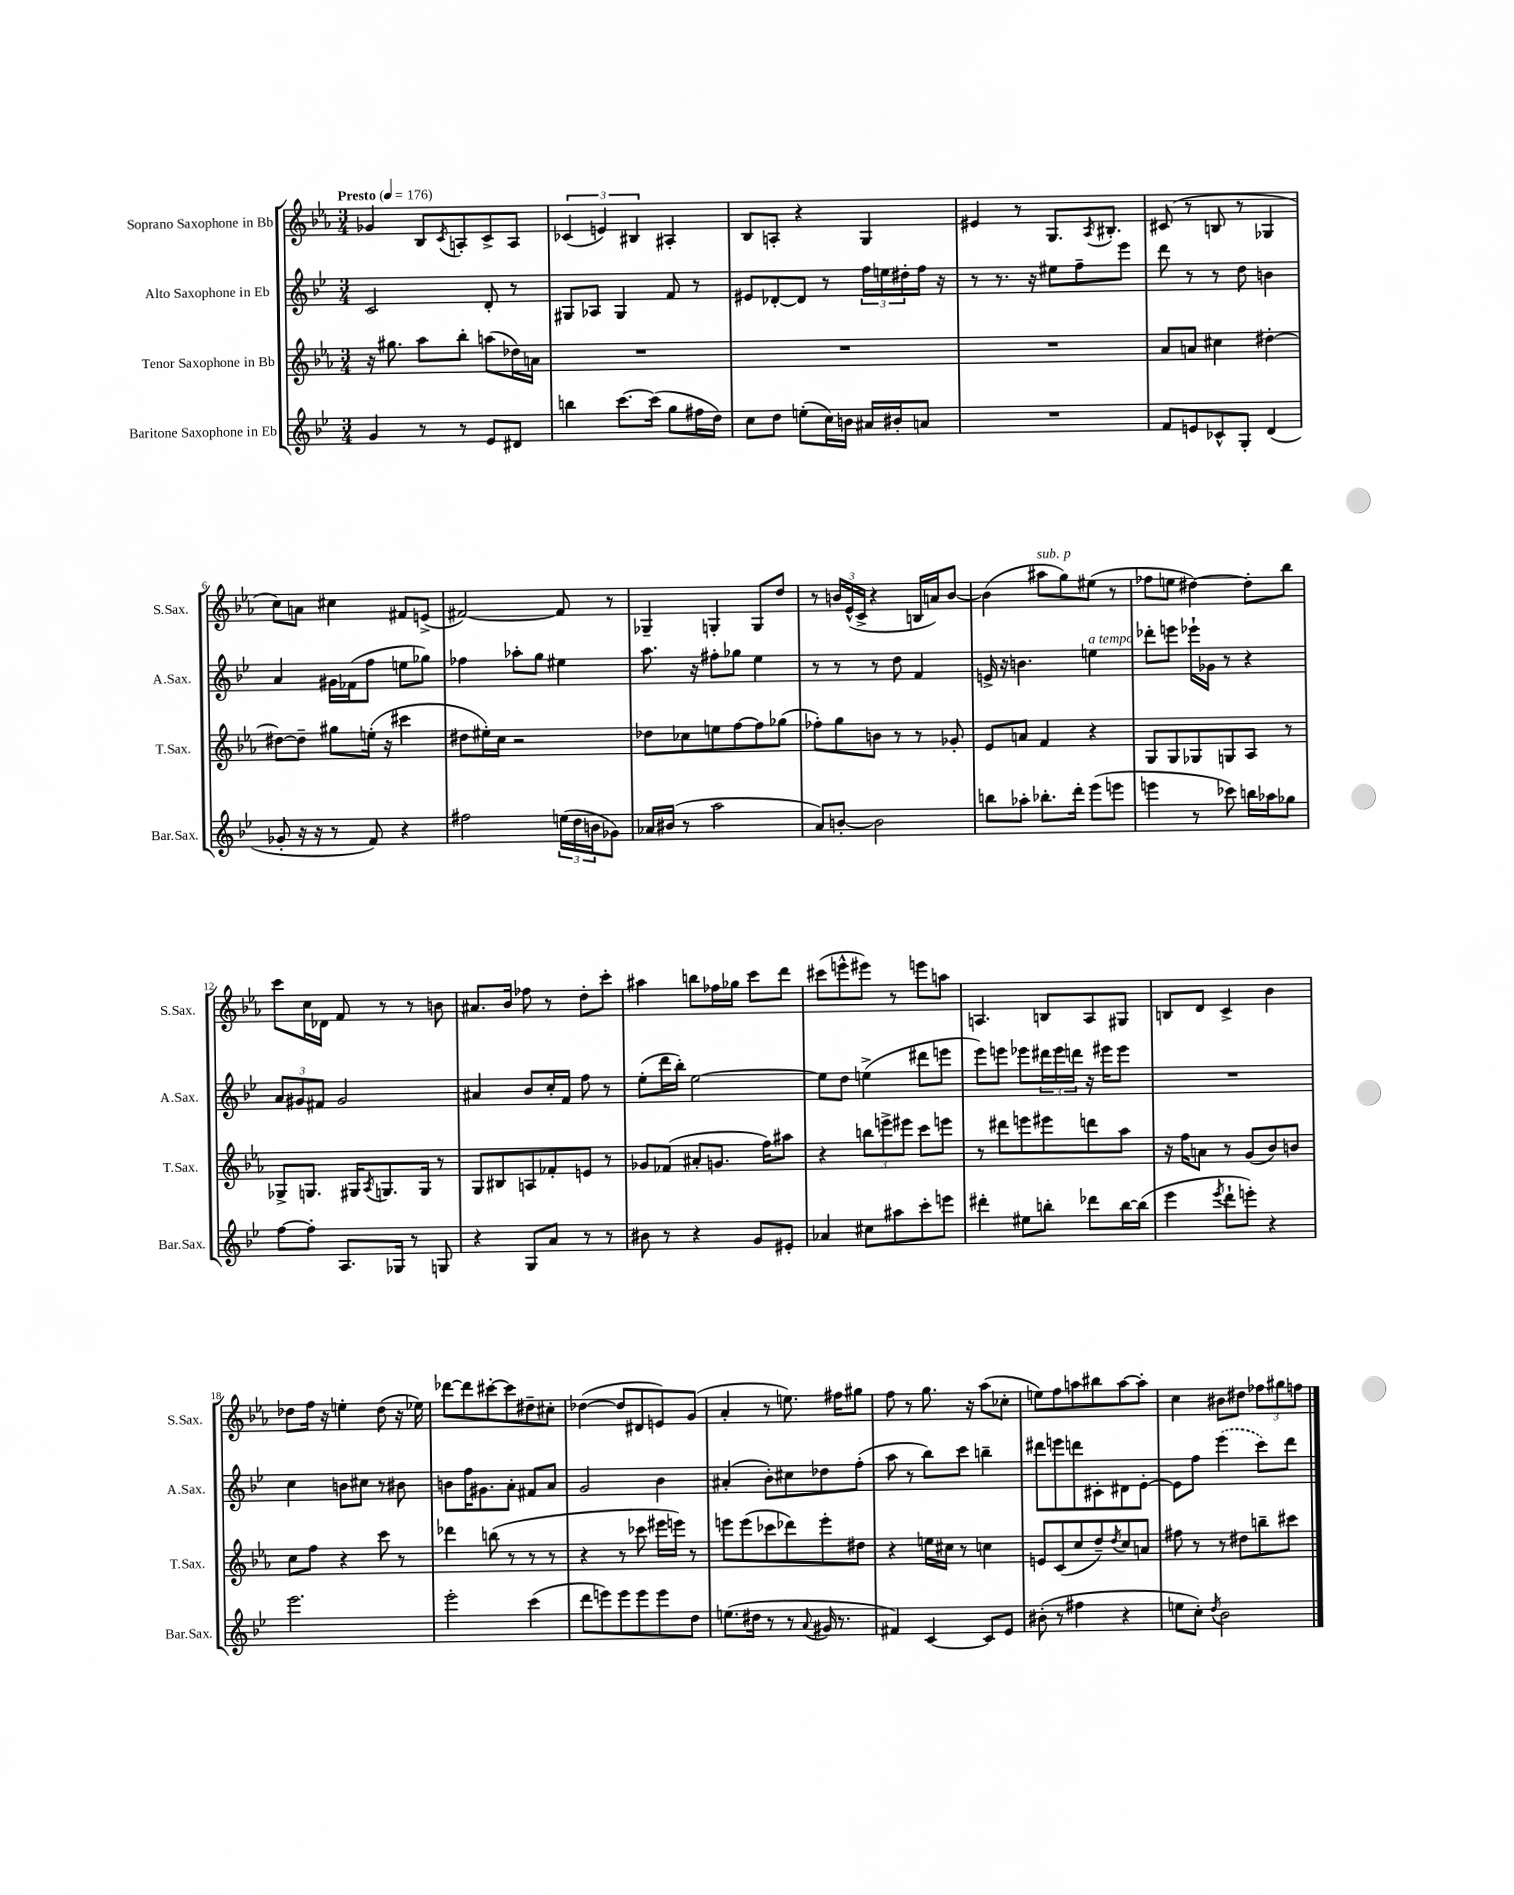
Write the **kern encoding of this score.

**kern	**kern	**kern	**kern
*part4	*part3	*part2	*part1
*staff4	*staff3	*staff2	*staff1
*I"Baritone Saxophone in Eb	*I"Tenor Saxophone in Bb	*I"Alto Saxophone in Eb	*I"Soprano Saxophone in Bb
*I'Bar.Sax.	*I'T.Sax.	*I'A.Sax.	*I'S.Sax.
*clefG2	*clefG2	*clefG2	*clefG2
*k[b-e-]	*k[b-e-a-]	*k[b-e-]	*k[b-e-a-]
*M3/4	*M3/4	*M3/4	*M3/4
*MM176	*MM176	*MM176	*MM176
=1	=1	=1	=1
!	!	!	!LO:TX:a:B:t=Presto
4g/	16r	2c/	4g-X/
.	8.gg#X\	.	.
8r	8aa-\L	.	8B-/L
.	.	.	8qc/
8r	8bb-'\J	.	8An'/
8e-/L	(8aan\L	8d'/	8c^/
8d#X/J	16dd-X\L)	8r	8A/J
.	16an\JJ	.	.
=2	=2	=2	=2
4bbn\	2.r	8G#X/L	(6c-X/
.	.	8A-X/J	.
.	.	.	6en/)
[8.ccc\L	.	4G#/	.
.	.	.	6B#X/
(16ccc\Jk]	.	.	.
8gg\L	.	8f/	4A#X'/
16ff#X\L	.	8r	.
16dd\JJ)	.	.	.
=3	=3	=3	=3
8cc\L	2.r	8e#X/L	8B-/L
8dd\J	.	[8d-X'/	8An'/J
(8een'\L	.	8d-/J]	4r
16cc\L)	.	8r	.
16bn\JJ	.	.	.
16a#X/LL	.	24ff\LL	4G/
.	.	24een\	.
16b#X'/J	.	.	.
.	.	24dd#X'\	.
8an/J	.	16ff\JJ	.
.	.	16r	.
=4	=4	=4	=4
2.r	2.r	8r	4e#X/
.	.	8.r	.
.	.	.	8r
.	.	16r	.
.	.	8ee#X\L	8.G/L
.	.	8ff~\	.
.	.	.	8qA-/
.	.	.	8.B#X'/J
.	.	8eee-\J	.
=5	=5	=5	=5
8f/L	8a-/L	8ddd\	(8c#X/
8en/	8an/J	8r	8r
8c-X^^/	4cc#X\	8r	8Bn/
8G'/J	.	8dd\	8r
(4d/	[4dd#X'\	4bn\	4G-X/
!!LO:LB:g=z
=6	=6	=6	=6
8g-X'/	8dd#X\L_	4a/	8cc\L)
16r	8dd#~\J]	.	8an\J
16r	.	.	.
8r	8gg#X\L	16g#X\LL	4cc#X\
.	.	(16f-X\J	.
8f/)	(16een'\Jk	8ff\J	.
.	16r	.	.
4r	4ccc#X\	8een\L	8f#X/L
.	.	8gg-X\J)	(8en^/J
=7	=7	=7	=7
2ff#X\	8dd#X\L	4ff-X\	[2f#X/)
.	16ee#X'\L)	.	.
.	16cc\JJ	.	.
.	2r	8aa-X'\L	.
.	.	8gg\J	.
(24een\LL	.	4ee#X\	8f#/]
24dd\	.	.	.
24bn\J	.	.	.
8g-X\J)	.	.	8r
=8	=8	=8	=8
16a-X/LL	8dd-X\L	8.aa\	4G-X~/
(16b#X/JJ	.	.	.
8r	8cc-X\	.	.
.	.	16r	.
2aa\	8een\	8ff#X'\L	4Gn'/
.	[8ff\	8gg-X\J	.
.	8ff\]	4ee-\	8G/L
.	(8gg-X\J	.	8dd/J
=9	=9	=9	=9
8a/L)	8ff-X'\L)	8r	8r
[8bn'/J	8gg\	8r	24bn/LL
.	.	.	(24e-^^/
.	.	.	24c^/JJ
2b\]	8bn\J	8r	4r
.	8r	8dd\	.
.	8r	4f/	16Bn/LL
.	.	.	16an/J)
.	8g-X'/	.	[8b/J
=10	=10	=10	=10
8bbn\L	8e-/L	16en^/	(4b\]
.	.	16r	.
8aa-X'\J	8an/J	4.bn\	.
!	!	!	!LO:TX:a:i:t=sub. p
8.bb-X'\L	4f/	.	8aa#X\L
.	.	.	8gg\)
16ddd'\Jk	.	.	.
!	!	!LO:TX:a:i:t=a tempo	!
(8eee-\L	4r	4een\	(8ee#X\J
8eeen\J	.	.	8r
=11	=11	=11	=11
4eeen\	8G/L	8ddd-X'\L	8ff-X\L
.	8G/	8eeen\J	8een\J
8r	8G-X/	16eee-X`\LL	[4dd#X\)
.	.	16g-X\JJ	.
8ccc-X\)	8Gn/	8r	.
16bbn\LL	8A-/J	4r	8dd#'\L]
16aa-X\J	.	.	.
8gg-X\J	8r	.	8bb-\J
!!LO:LB:g=z
=12	=12	=12	=12
[8ff\L	8G-X^/L	12a/L	8ccc\L
.	.	12g#X/	.
8ff'\J]	8.Gn/J	.	16cc\L
.	.	12f#X/J	.
.	.	.	16d-X\JJ
8.A/L	.	2g#/	8f/
.	16G#X/KL	.	.
.	8qA-/	.	.
.	8.Gn/	.	8r
16G-X/Jk	.	.	.
8r	.	.	8r
.	16G/Jk	.	.
8Gn/	8r	.	8bn\
=13	=13	=13	=13
4r	8G/L	4a#X/	8.a#X/L
.	8B#X/	.	.
.	.	.	16b-/Jk
8G/L	8An/	8b-/L	8ff-X\
8a/J	8f-X'/	16cc'/L	8r
.	.	16f/JJ	.
8r	8en/J	8ff\	8dd'\L
8r	8r	8r	8ccc'\J
=14	=14	=14	=14
8b#X\	8g-X/L	(8ee-'\L	4aa#X\
8r	(8f-X/J	16ddd\L	.
.	.	16bb-'\JJ)	.
4r	8a#X'/L	[2ee-\	8bbn\L
.	8.gn/J	.	16ff-X\L
.	.	.	16gg-X\JJ
8g/L	.	.	8ccc\L
.	16ff\KL)	.	.
8e#X'/J	8aa#X\J	.	8ddd\J
=15	=15	=15	=15
4a-X/	4r	8ee-\L]	(8ccc#X\L
.	.	8dd\J	8eeen^^\
8cc#X\L	12bbn\L	(4een^\	8eee#X\J)
.	12eeen^\	.	.
8aa#X\	.	.	8r
.	12eee#X\J	.	.
8ccc'\	8ccc\L	8ddd#X\L	8eeen\L
8eeen\J	8eeen\J	8eeen\J	8aan\J
=16	=16	=16	=16
4ddd#X'\	8r	8eee-\L)	4.An/
.	8ddd#X\L	8eeen\J	.
8ee#X\L	8eeen\	8eee-X\L	.
8bbn'\J	8eee#X\	24ddd#X\L	8Bn/L
.	.	24eee-\	.
.	.	24dddn\JJ	.
8ddd-X\L	8dddn\	16r	8A/
.	.	16eee#X\KL	.
[16bb\L	8aa-\J	8eee#\J	8G#X/J
(16bb\JJ]	.	.	.
=17	=17	=17	=17
4eee-\	16r	2.r	8Bn/L
.	16ff\KL	.	.
.	8an\J	.	8d/J
8qeee-/	.	.	.
8ddd`\L	8r	.	4c^/
8eeen'\J)	(8g/L	.	.
4r	8b-/)	.	4b-\
.	8bn/J	.	.
!!LO:LB:g=z
=18	=18	=18	=18
2.eee-\	8cc\L	4cc\	8dd-X\L
.	8ff\J	.	16ff\Jk
.	.	.	16r
.	4r	8bn\L	4een'\
.	.	8cc#X\J	.
.	8ccc\	8r	(8dd-\
.	8r	8b#X\	16r
.	.	.	16ee-X\)
=19	=19	=19	=19
2eee-'\	4ddd-X\	8bn\L	[8ddd-X\L
.	.	16ff\K	8ddd-\]
.	.	8.g#X\	.
.	(8bbn\	.	[8ccc#X'\
.	8r	8a'\J	8ccc#\]
(4ccc\	8r	8f#X/L	8dd#X~\
.	8r	8a/J	8cc#X'\J
=20	=20	=20	=20
8ddd\L	4r	2g/	([4dd-X\
8eeen\)	.	.	.
8eee\	8r	.	8dd-/L]
8eee\	8ccc-X\	.	8d#X/
8eee\	16eee#X\LL	4b-\	8en/)
.	16eeen\JJ)	.	.
8dd\J	8r	.	(8g/J
=21	=21	=21	=21
(8.een\L	8eeen\L	(4a#X'/	4a-'/
.	(8eee\	.	.
16dd#X\Jk	.	.	.
8r	8ccc-X\	8b-'\L)	8r
8r	8ddd-X\)	8cc#X\	8.een\)
8qqa/	.	.	.
16g#X/	8eee'\	8dd-X\	.
8.r	.	.	16ff#X\KL
.	8dd#X\J	(8ff'\J	8gg#X\J
=22	=22	=22	=22
4f#X/)	4r	8aa\	8ff\
.	.	8r	8r
[4c/	16een\LL	8bb-\L)	8.gg\
.	16cc#X\JJ	.	.
.	8r	8ccc\J	.
.	.	.	16r
8c/L]	4ccn\	4bbn~\	(8aa-\L
8e-/J	.	.	8cc-X'\J
=23	=23	=23	=23
(8b#X'\	8en/L	8ddd#X\L	8een\L)
8r	(8c/	8eeen\	8ff\
4ff#X\	8cc/	8dddn\	8aan\
.	8dd~/)	8c#X'\	8bb#X\
.	8qdd/	.	.
4r	8cc/	8d#X\	[8aa\
.	8an/J	[8e-'\J	8aa'\J]
=24	=24	=24	=24
8een\L	8ff#X\	8e-\L]	4cc\
8cc'\J)	8r	8ff\J	.
8qdd/	.	.	.
2b-\	8r	(4eee-\	8b#X\L
.	8dd#X\L	.	8dd#X\J
.	8bbn~\	8ccc\L)	12ff-X\L
.	.	.	12gg#X\
.	8ccc#X\J	8ddd\J	.
.	.	.	12ffn\J
==	==	==	==
*-	*-	*-	*-
